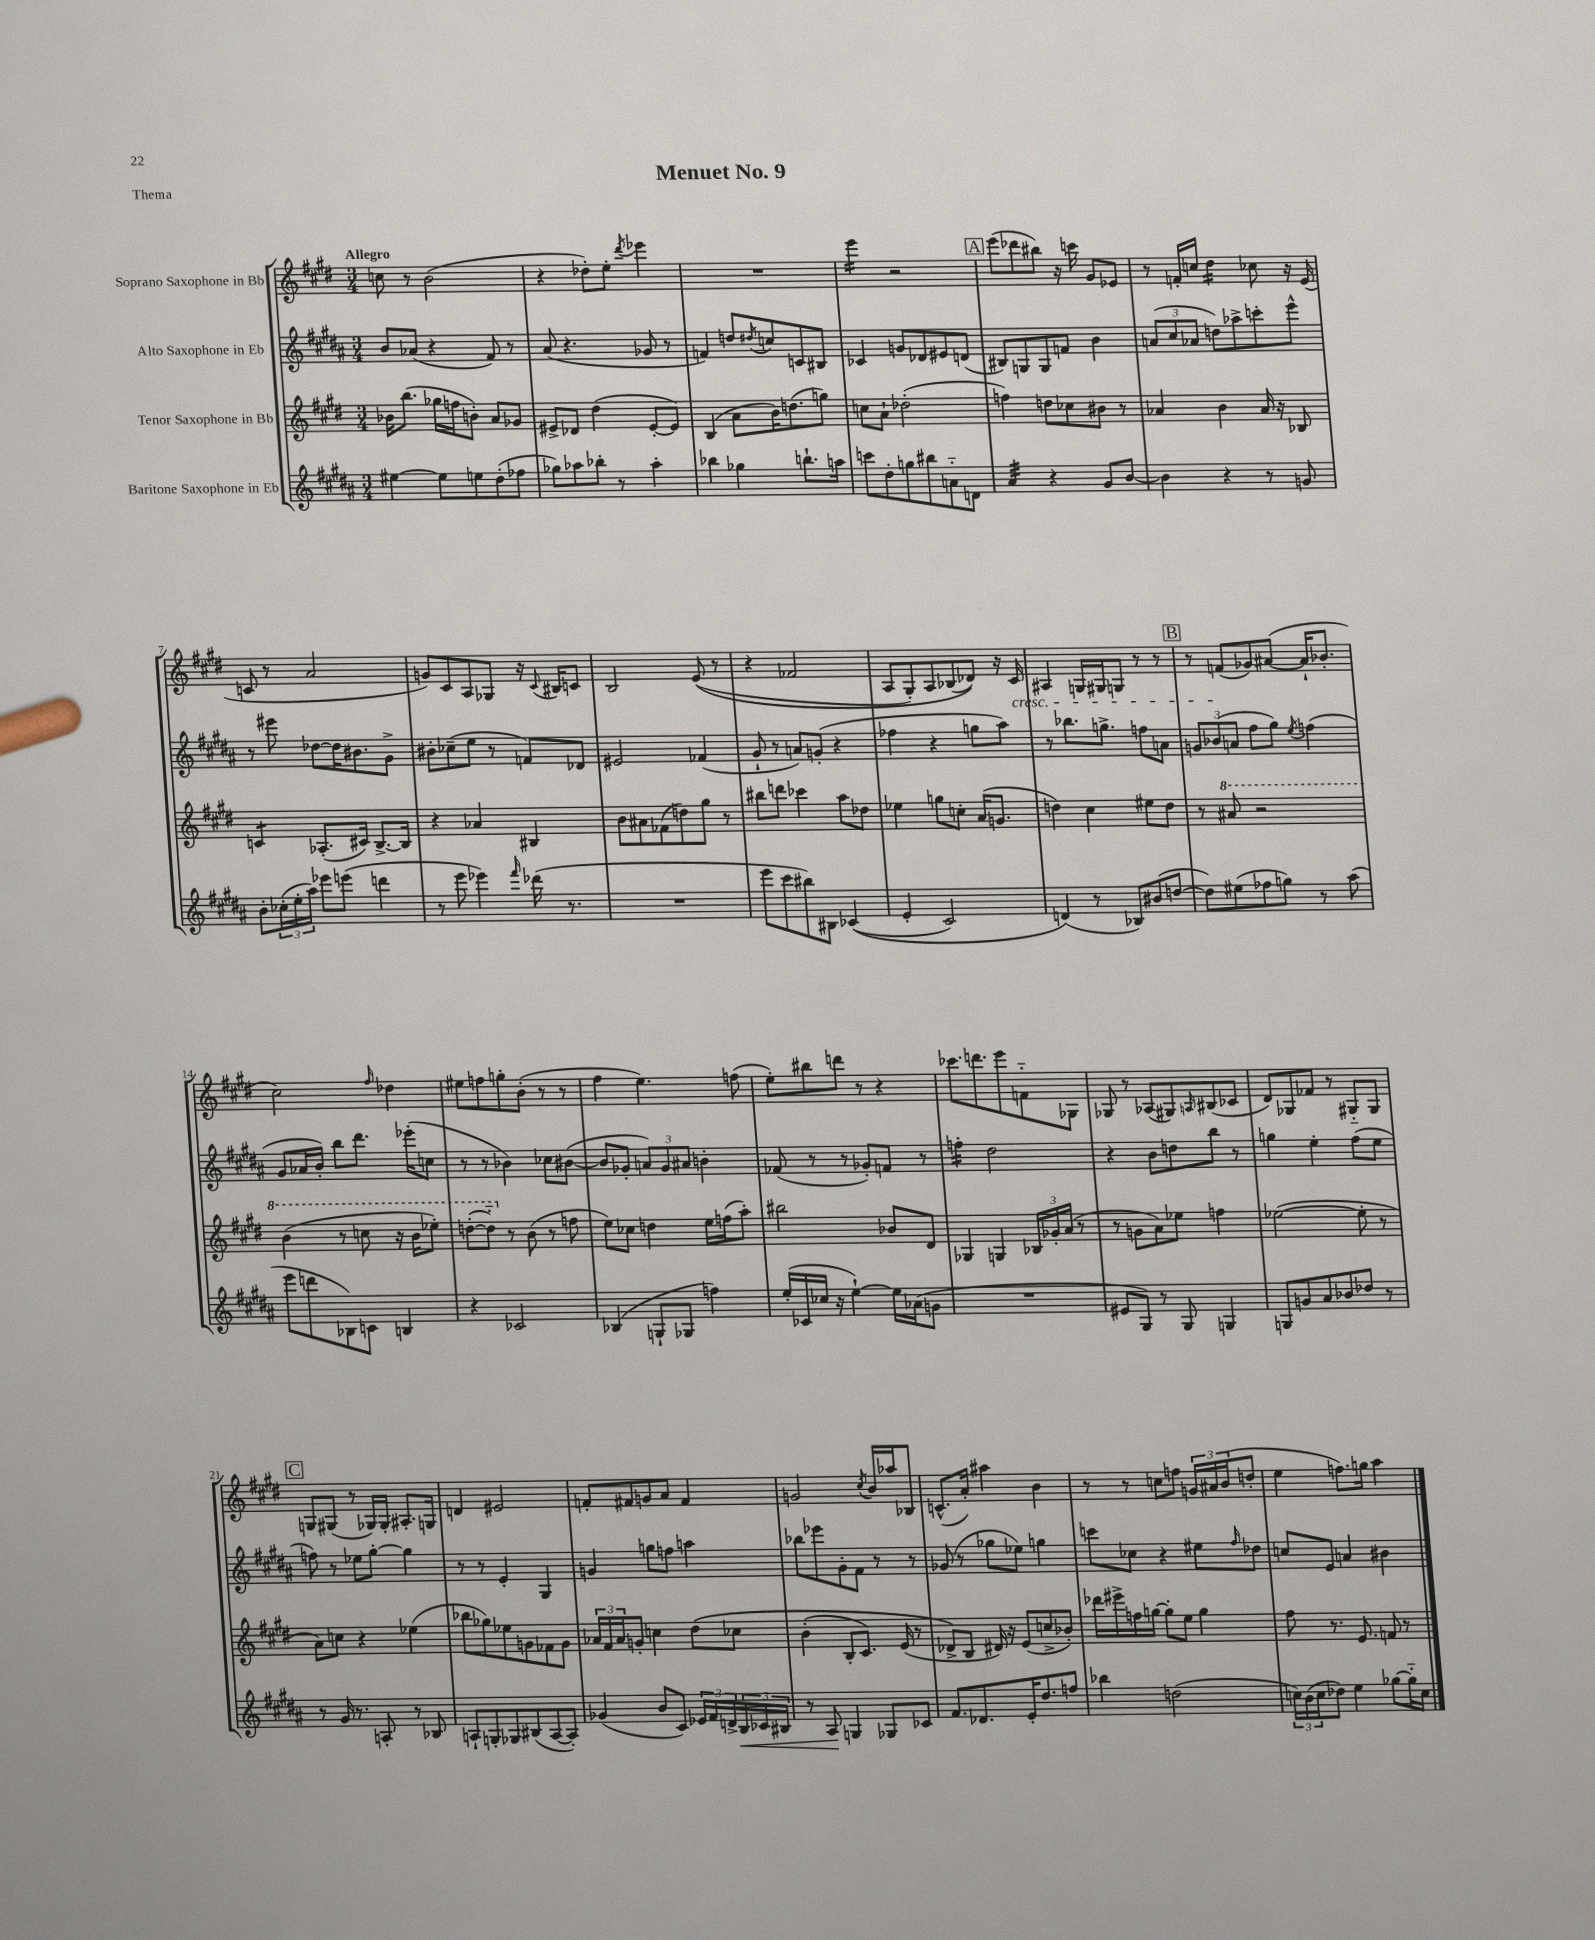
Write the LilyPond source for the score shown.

\header { title = "Menuet No. 9" piece = "Thema" }
<<
\new StaffGroup <<
\new Staff = "s0" \with { instrumentName = "Soprano Saxophone in Bb" } {
    \clef treble \key e \major \numericTimeSignature \time 3/4 \tempo "Allegro"
    c''8 r8 b'2( |
    r4 des''8-.) e''8-. \acciaccatura { dis'''8 } ees'''4 |
    R2. |
    e'''4:16 r2 |
    \mark \markup { \box "A" } e'''8( des'''8 bis''8) r16 c'''16 gis'8 ees'8 |
    r8 f'16-. c''16 dis''4:16 ces''8 r16 e'16( |
    c'8 r8 a'2 |
    g'8) cis'8 a8 ges8 r16 \appoggiatura { cis'8 } bis16 c'8 |
    b2 e'8(\( r8 |
    r4 fes'2 |
    a8 gis8-.) a8 bes8( des'8)\) r16 cis'16\cresc |
    ais4 g16 gis16 g8 r8 r8 |
    \mark \markup { \box "B" } r8 f'8\!( ges'8) ais'8~( ais'16-! bes'8.-. |
    cis''2) \grace { fis''16 } des''4 |
    eis''8 f''8 g''8-. b'8-.( r8 r8 |
    fis''4 e''4.) f''8( |
    e''8-.) bis''8 d'''8 r8 r4 |
    ces'''8. d'''8. e'''8 f'8-_ ges8 |
    ges8 r8 aes8( gis8) \grace { a16 } bis8( ces'8 |
    dis'8) ges8 fes'8 r8 gis8-_ gis8 |
    \mark \markup { \box "C" } g8 gis8( r8 ges16) ges16-. ais8.-. g16 |
    d'4 eis'2 |
    f'8-. fis'8 g'8 a'8 fis'4 |
    g'2 \acciaccatura { cis''8 } b'16 aes''16 bes8 |
    c'8.-^( a'16-.) ais''4 b'4 |
    r8 r8 c''8 f''8 \tuplet 3/2 { g'16 ais'16 b'16( } d''8-. |
    e''4 f''8.) g''16 a''4 \bar "|." |
}
\new Staff = "s1" \with { instrumentName = "Alto Saxophone in Eb" } {
    \clef treble \key b \major \numericTimeSignature \time 3/4
    b'8 aes'8( r4 fis'8) r8 |
    ais'8( r4. ges'8 r8 |
    f'4) d''8 \acciaccatura { dis''8 } c''8 c'8 bis8 |
    ces'4 g'8 des'8 eis'8 d'8( |
    \mark \markup { \box "A" } bis8) g8 g8 f'8 b'4 |
    \tuplet 3/2 { a'8( cis''8 aes'8 } d''8) aes''8-> c'''8-. e'''8-^ |
    r8 eis'''8 des''8~ des''16 bis'8. gis'8-> |
    bis'8-. ces''8--( e''8 r8 f'8) des'8 |
    eis'2 fes'4( |
    gis'8-! r8 a'8) g'8-.( r4 |
    fes''4 r4 g''8 ais''8) |
    r8 bes''8. g''8.-> f''8 a'8 |
    \mark \markup { \box "B" } \tuplet 3/2 { g'8 bes'8( a'8 } fis''8 gis''8) \acciaccatura { e''8 } f''4( |
    gis'8 aes'16 b'16-.) b''8 dis'''8. ees'''16-.( c''8 |
    r8 r8 bes'4) ces''8 bis'8~( |
    bis'8 ges'8-. \tuplet 3/2 { a'8) ges'8 ais'8 } b'4-. |
    fes'8( r8 r8 ges'8-.) f'8 r8 |
    f''4:16-. dis''2 |
    r4 b'8 d''8 b''8 r8 |
    g''4 e''4-. fis''8( e''8 |
    \mark \markup { \box "C" } f''8) r8 ees''8 gis''8~-. gis''4 |
    r8 r8 e'4-. gis4 |
    g'4 g''8 f''8 a''4 |
    bes''8 ees'''8 gis'8-. fis'8 r8 r8 |
    ges'8( r8 ges''8 ees''8) g''4 |
    c'''8 ces''8 r4 eis''8 \grace { fis''16 } des''8 |
    c''8 e'8 a'4 bis'4 \bar "|." |
}
\new Staff = "s2" \with { instrumentName = "Tenor Saxophone in Bb" } {
    \clef treble \key e \major \numericTimeSignature \time 3/4
    bes'16 b''8.( ges''16 f''16 b'8-.) a'8 ges'8 |
    eis'8-> des'8 dis''4( eis'8~-. eis'8) |
    b4( a'8 b'16) d''8.( g''8) |
    c''8 a'8-! des''2-.( |
    \mark \markup { \box "A" } f''4) d''8 ces''8 bis'8 r8 |
    aes'4 b'4 aes'16 r16 bes8 |
    c'4:8 aes8.-.( cis'16) b8.~-> b16 |
    r4 aes'4 bis4 |
    b'8 ais'8 fes'8( d''8) gis''8 r8 |
    bis''8 d'''8 ces'''4 a''8 des''8 |
    ees''4 g''8 c''8-. a'16( g'8. |
    d''4) cis''4 eis''8 d''8 |
    \mark \markup { \box "B" } r8 \ottava #1 ais''8 r2 |
    b''4( r8 c'''8 r16 b''16 ees'''8-.) |
    d'''8~-.( d'''8-_) \ottava #0 r8 b'8( r8 f''8 |
    e''8) ces''8 d''4 e''16 f''16( a''8-.) |
    bis''2 bes'8 dis'8 |
    ges4 g4 \tuplet 3/2 { bes16 ges'16-. a'16( } r8 |
    r8 g'8 a'8) ees''8 f''4 |
    ees''2~( ees''8-. r8 |
    \mark \markup { \box "C" } a'8) c''8 r4 ees''4( |
    bes''8 ges''8) ees''8 g'8 fes'8 g'8 |
    \tuplet 3/2 { aes'16 fis'16 aes'16 } g'8-. c''4 dis''8\( ces''8 |
    b'4-.( b8-. cis'8.) e'16( r8 |
    des'8->\) b8 dis'16) r16 e'8( c''8-> bes'8-.) |
    des'''16 eis'''16-> f''16 g''16~ g''8-. e''8 g''4 |
    fis''8 r8. e'8. f'8 r8 \bar "|." |
}
\new Staff = "s3" \with { instrumentName = "Baritone Saxophone in Eb" } {
    \clef treble \key b \major \numericTimeSignature \time 3/4
    eis''4~ eis''8 e''8 dis''8-.( fes''8 |
    ges''8) aes''8 bes''8-. r8 aes''4-. |
    bes''4 ges''4 b''8.-! a''16 |
    c'''8 dis''8-. g''8 bis''8 a'8-_ d'8 |
    \mark \markup { \box "A" } ais'4:32 r4 gis'8 b'8~ |
    b'4 r4 r8 g'8 |
    b'8-. \tuplet 3/2 { ces''16-.( e''16-. ais''16) } ees'''8 e'''8( d'''4 |
    r8 e'''8 ees'''4) \grace { fis'''16 } des'''16( r8. |
    R2. |
    e'''8 cis'''8 bis''8) bis8 ces'4(\( |
    e'4-. cis'2) |
    d'4(\) r8 bes8) bis'8( d''8~ |
    \mark \markup { \box "B" } d''8) eis''8( fes''8 g''8) r8 ais''8( |
    e'''8 d'''8 bes8) c'8 b4 |
    r4 ces'2 |
    bes4( g8-! ges8 f''4) |
    e''16-.( ces'16 ces''16 r16 e''4~-!) e''16 aes'16( g'8 |
    R2. |
    eis'8 gis8) r8 gis8 g4 |
    g8 g'8 ais'8 bes'8 des''8 r8 |
    \mark \markup { \box "C" } r8 gis'16 r8. a8-. r8 bes8 |
    a8-! g8-. ges8 bis8( a8~ a8-.) |
    ges'4( b'8 cis'8) \tuplet 3/2 { ees'16 fis'16 d'16-> } \tuplet 3/2 { b16\< ces'16 bis16 } |
    r8 ais8\! g4 ges8 ces'8 |
    fis'8. des'8. e'16-. dis''8. f''8 |
    bes''4 d''2( |
    \tuplet 3/2 { c''16) b'16( c''16 } des''8) e''4 ges''8~ ges''16-_ c''16 \bar "|." |
}
>>
>>
